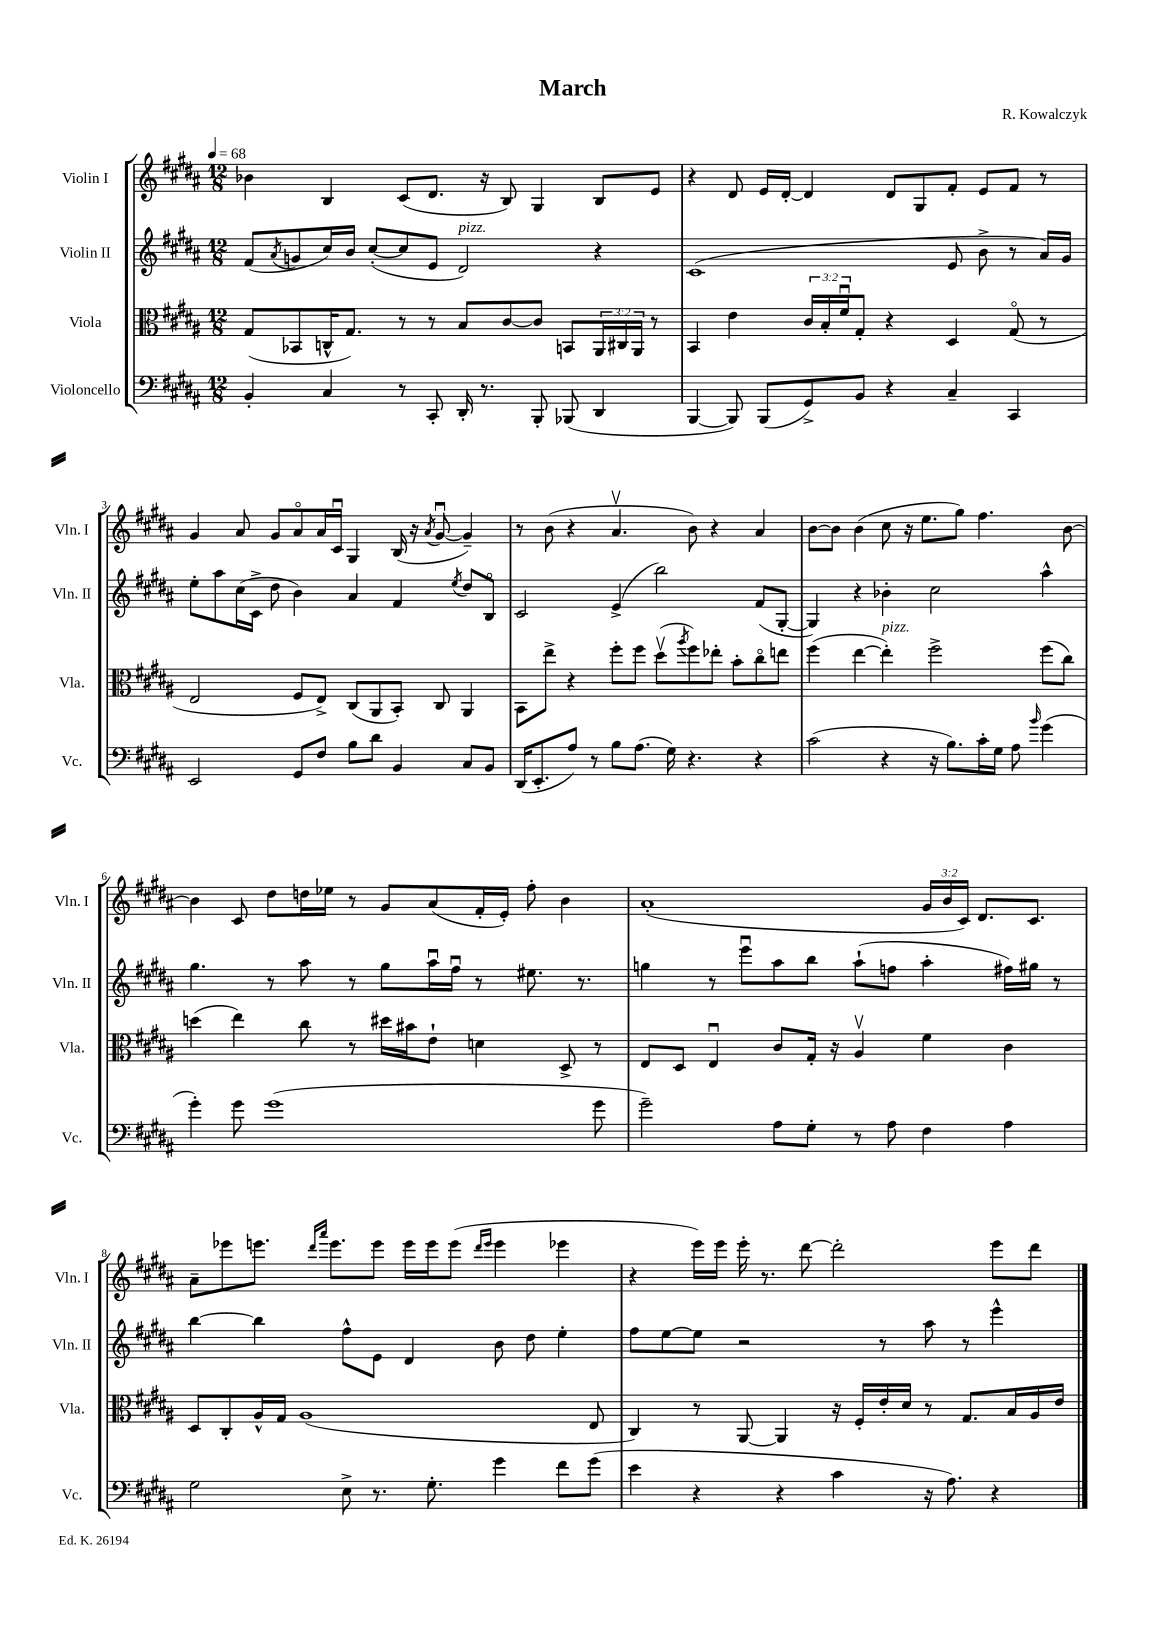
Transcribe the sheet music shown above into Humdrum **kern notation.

**kern	**kern	**kern	**kern
*staff4	*staff3	*staff2	*staff1
*clefF4	*clefC3	*clefG2	*clefG2
*k[f#c#g#d#a#]	*k[f#c#g#d#a#]	*k[f#c#g#d#a#]	*k[f#c#g#d#a#]
*M12/8	*M12/8	*M12/8	*M12/8
*MM68	*MM68	*MM68	*MM68
4BB'/	(8G#/L	(8f#/L	4b-\
.	.	8qa#/	.
.	8BB-/	8g/	.
4C#/	16C^^/K	16cc#/L)	4B/
.	8.G#/J)	16b/JJ	.
.	.	([8cc#'/L	.
8r	8r	8cc#/]	(8c#/L
8CC#'/	8r	8e/J	8.d#/J
16DD#'/	8B/L	2d#/)	.
8.r	.	.	16r
.	[8c#/	.	8B/)
8BBB'/	8c#/]J	.	4G#/
(8BBB-/	8BB/L	.	.
4DD#/	24AA#/L	4r	8B/L
.	24C#/	.	.
.	24AA#/JJ	.	.
.	8r	.	8e/J
=	=	=	=
[4BBB/	4BB/	(1c#	4r
8BBB/])	4e\	.	8d#/
(8BBB/L	.	.	16e/LL
.	.	.	[16d#'/JJ
8GG#^/)	24c#/LL	.	4d#/]
.	24B'/	.	.
.	24f#u/J	.	.
8BB/J	8G#'/J	.	.
4r	4r	.	8d#/L
.	.	.	8G#/
4C#~/	4D#/	8e/	8f#'/J
.	.	8b^\	8e/L
4CC#/	(8G#o/	8r	8f#/J
.	8r	16a#/LL)	8r
.	.	16g#/JJ	.
=	=	=	=
2EE/	2E/	8ee'\L	4g#/
.	.	8aa#\	.
.	.	(16cc#\L	8a#/
.	.	16c#^\JJ	.
.	.	8dd#\	8g#/L
8GG#/L	8F#/L	4b\)	8a#o/
8F#/J	8E^/J)	.	16a#/L
.	.	.	16c#u/JJ
8B\L	(8C#/L	4a#/	4G#/
8d#\J	8AA#/	.	.
4BB/	8BB'/J)	4f#/	(16B/
.	.	.	16r
.	.	.	8qa#/
.	8C#/	.	[8g#u/
.	.	8qee/	.
8C#/L	4AA#/	8dd#/L	4g#~/])
8BB/J	.	8Bo/J	.
=	=	=	=
(16DD#/LK	8BB\L	2c#/	8r
8.EE'/	.	.	.
.	8ee^\J	.	(8b\
8A#/J)	4r	.	4r
8r	.	.	.
8B\L	8ff#'\L	(4e^/	4.a#v/
(8.A#\J	8ff#\J	.	.
.	(8dd#v\L	2bb\)	.
16G#\)	.	.	.
.	8qaa#/	.	.
4.r	8ff#\)	.	8b\)
.	8ee-'\J	.	4r
.	8b'\L	.	.
4r	8cc#o\	(8f#/L	4a#/
.	8ee\J	[8G#'/J	.
=	=	=	=
(2c#\	(4ff#\	4G#/])	[8b\L
.	.	.	8b\]J
.	[4ee\	4r	(4b\
4r	4ee'\])	4b-'\	8cc#\
.	.	.	16r
.	.	.	8.ee\L
16r	2ff#^\	2cc#\	.
8.B\L)	.	.	.
.	.	.	8gg#\J)
16c#'\L	.	.	4.ff#\
16G#\JJ	.	.	.
8A#\	.	.	.
16qqb/	.	.	.
(4g#\	(8ff#\L	4aa#^^\	.
.	8cc#\J)	.	[8b\
=	=	=	=
4g#'\)	(4dd\	4.gg#\	4b\]
8g#\	4ee\)	.	8c#/
(1g#	.	8r	8dd#\L
.	8cc#\	8aa#\	16dd\L
.	.	.	16ee-\JJ
.	8r	8r	8r
.	16dd#\LL	8gg#\L	8g#/L
.	16b#\J	.	.
.	8e`\J	16aa#u\L	(8a#/
.	.	16ff#u\JJ	.
.	4d\	8r	16f#'/L
.	.	.	16e'/JJ)
.	.	8.ee#\	8ff#'\
.	8D#^/	.	4b\
.	.	8.r	.
8g#\	8r	.	.
=	=	=	=
2g#~\)	8E/L	4gg\	(1a#'
.	8D#/J	.	.
.	4Eu/	8r	.
.	.	8eeeu\L	.
8A#\L	8c#/L	8aa#\	.
8G#'\J	16G#'/Jk	8bb\J	.
.	16r	.	.
8r	4A#v/	(8aa#`\L	.
8A#\	.	8ff\J	.
4F#\	4f#\	4aa#'\	24g#/LL
.	.	.	24b/
.	.	.	24c#/JJ)
.	.	.	8.d#/L
4A#\	4c#\	16ff#\LL)	.
.	.	16gg#\JJ	8.c#/J
.	.	8r	.
=	=	=	=
2G#\	8D#/L	[4bb\	8a#~\L
.	8C#'/	.	8eee-\
.	16A#^^/L	4bb\]	8.eee\J
.	16G#/JJ	.	.
.	(1A#	.	.
.	.	.	16qqddd#/LL
.	.	.	16qqaaa#/JJ
.	.	.	8.eee\L
8E^\	.	8ff#^^\L	.
8.r	.	8e\J	8eee\J
.	.	4d#/	16eee\LL
8.G#'\	.	.	16eee\J
.	.	.	(8eee\J
.	.	.	16qqddd#/LL
.	.	.	16qqeee/JJ
4g#\	.	8b\	4eee\
.	.	8dd#\	.
8f#\L	.	4ee'\	4eee-\
(8g#\J	8E/	.	.
=	=	=	=
4e\	4C#/)	8ff#\L	4r
.	.	[8ee\	.
4r	8r	8ee\]J	16eee\LL)
.	.	.	16eee\JJ
.	[8AA#/	2r	16eee'\
.	.	.	8.r
4r	4AA#/]	.	.
.	.	.	[8ddd#\
4c#\	16r	.	2ddd#'\]
.	16F#'/LL	.	.
.	16e'/	8r	.
.	16d#/JJ	.	.
16r	8r	8aa#\	.
8.A#\)	.	.	.
.	8.G#/L	8r	.
4r	.	4eee^^\	8eee\L
.	16B/L	.	.
.	16A#/	.	8ddd#\J
.	16e/JJ	.	.
==	==	==	==
*-	*-	*-	*-
